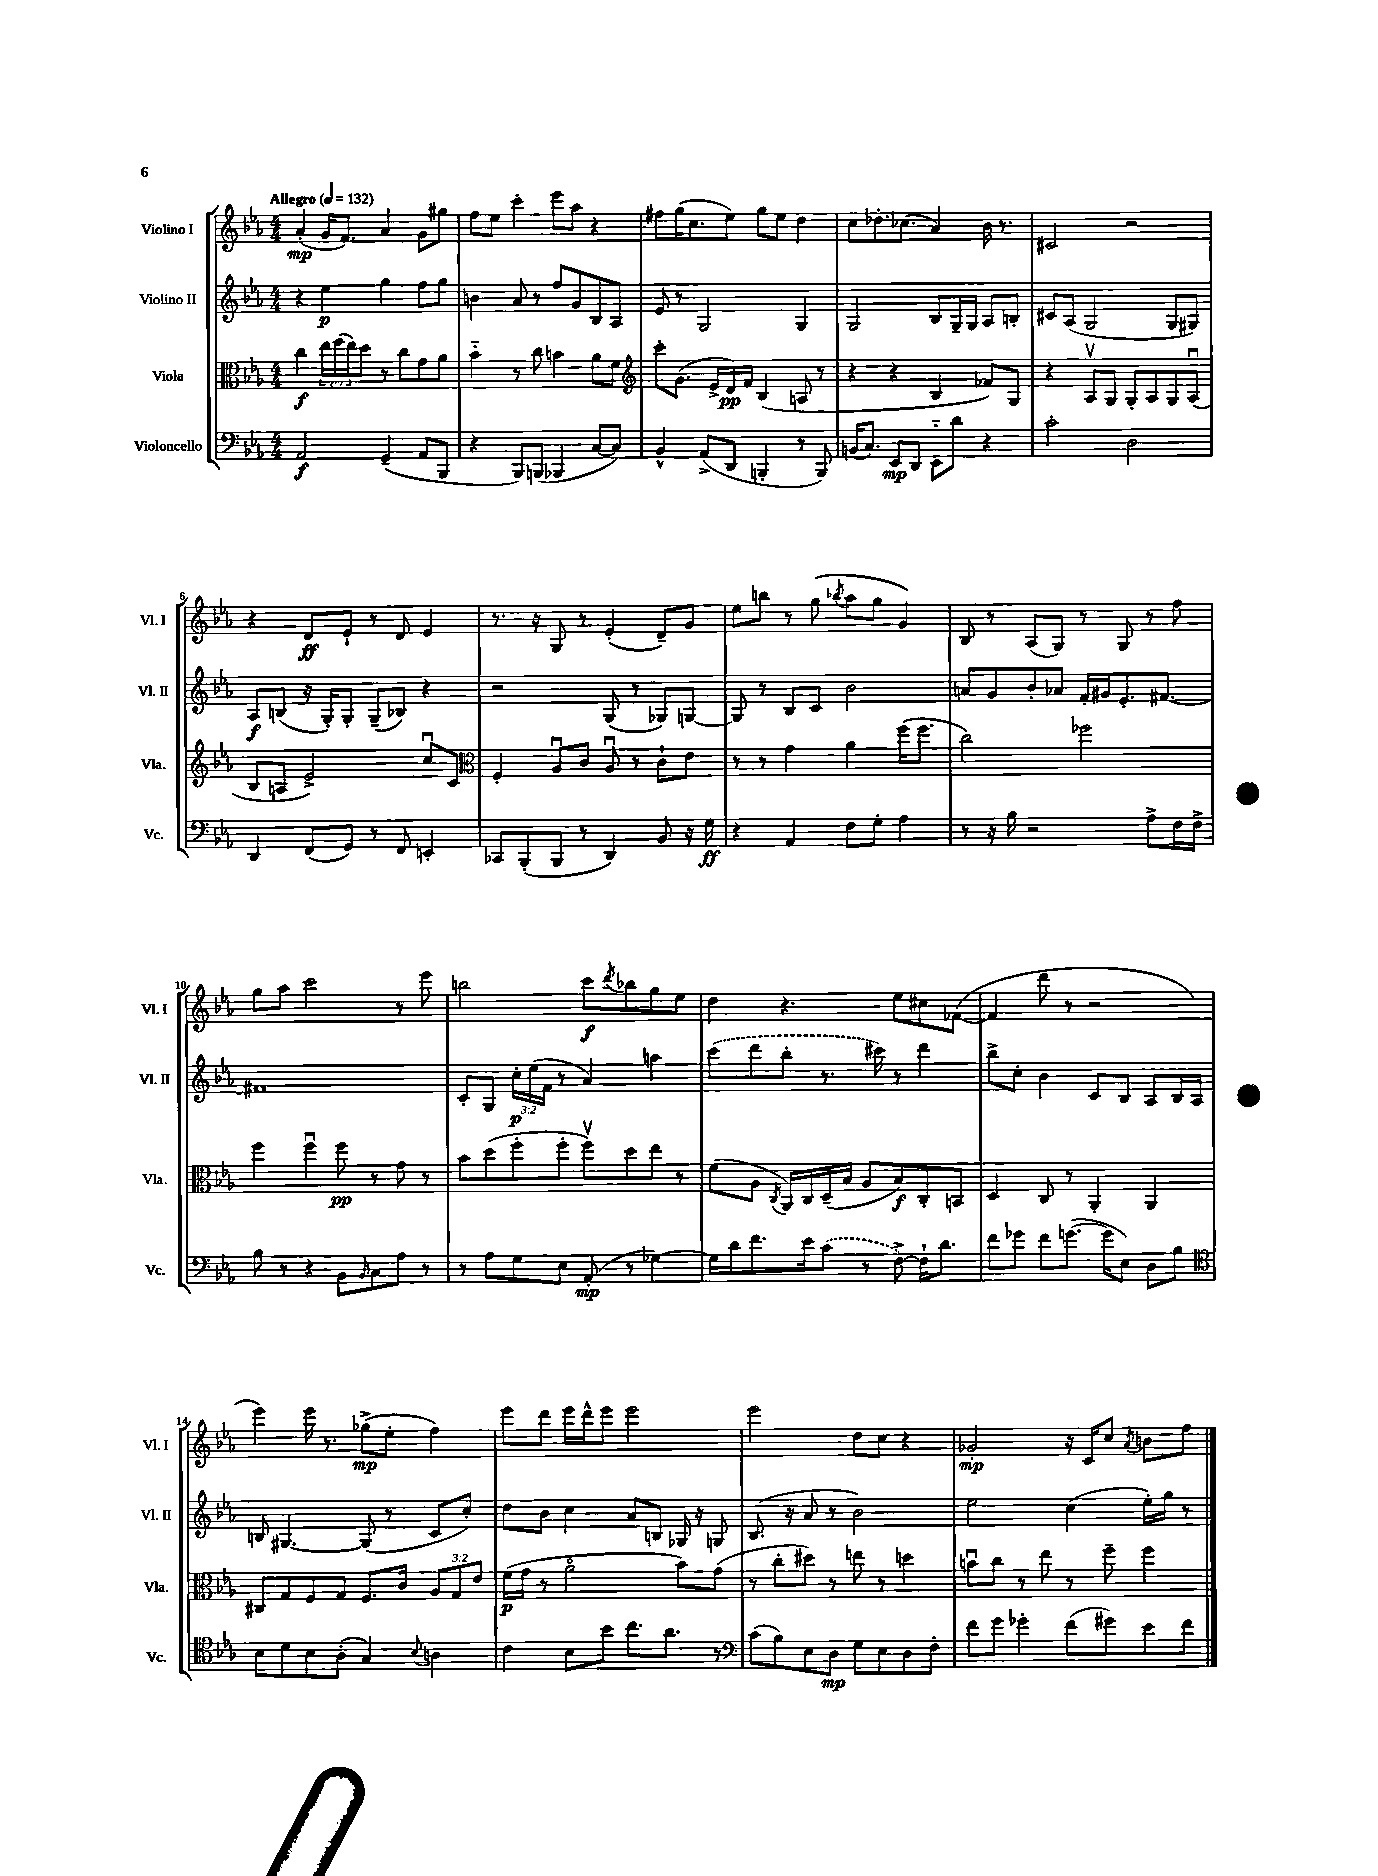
<<
\new StaffGroup <<
\new Staff = "s0" \with { instrumentName = "Violino I" shortInstrumentName = "Vl. I" } {
    \clef treble \key ees \major \numericTimeSignature \time 4/4 \tempo "Allegro" 4 = 132
    aes'4-.\mp( g'16 f'8.) aes'4 g'8 gis''8 |
    f''8 ees''8 c'''4-. ees'''8 aes''8 r4 |
    fis''8 g''16( c''8. ees''8) g''8 ees''8 d''4 |
    c''8 des''8.-. ces''8.( aes'4) bes'16 r8. |
    cis'2 r2 |
    r4 d'8\ff ees'8-! r8 d'8 ees'4 |
    r8. r16 g8 r8 ees'4-.( d'8--) g'8 |
    ees''8 b''8 r8 g''8( \acciaccatura { bes''8 } aes''8 g''8 g'4) |
    bes8 r8 aes8( g8) r8 g8 r8 f''8 |
    g''8 aes''8 c'''2 r8 ees'''8 |
    b''2 c'''8\f \acciaccatura { d'''8 } bes''8 g''8 ees''8 |
    d''4 r4. ees''8 cis''8 fes'8~( |
    fes'4 d'''8 r8 r2 |
    ees'''4) ees'''16 r8. ges''8->\mp( ees''8-. f''4) |
    ees'''8 d'''8 ees'''16 d'''16-^ ees'''8 ees'''2 |
    ees'''2 d''8 c''8 r4 |
    ges'2-.\mp r16 c'16 c''8 \acciaccatura { aes'8 } b'8 f''8 \bar "|." |
}
\new Staff = "s1" \with { instrumentName = "Violino II" shortInstrumentName = "Vl. II" } {
    \clef treble \key ees \major \numericTimeSignature \time 4/4 \override Staff.TupletNumber.text = #tuplet-number::calc-fraction-text
    r4 ees''4\p g''4 f''8 g''8 |
    b'4 aes'8 r8 f''8 g'8 bes8 aes8 |
    ees'8 r8 g2 g4 |
    g2 bes8 g16-- g16 aes8 b8-. |
    cis'8 aes8( g2 g8 gis8) |
    aes8\f b8( r16 g16-.) g8-. g8--( bes8) r4 |
    r2 g8( r8 ges8) g8~ |
    g8 r8 bes8 c'8 bes'2 |
    a'8 g'8 bes'8-. aes'8 f'16-. gis'16 ees'8.-. fis'8.~ |
    fis'1 |
    c'8-. g8 \tuplet 3/2 { c''16-.\p ees''16( f'16 } r8 aes'4) a''4 |
    \once \slurDashed c'''8( d'''8 bes''8-. r8. cis'''16) r8 d'''4 |
    bes''8-> c''8-. bes'4 c'8 bes8 aes8 bes16 aes16 |
    b8 gis4.~ gis8( r8 c'8 c''8-.) |
    d''8 bes'8 c''4 aes'8 b8 ges16 r16 g8 |
    bes8.( r16 aes'8 r8 bes'2) |
    ees''2 c''4( ees''16-.) g''16 r8 \bar "|." |
}
\new Staff = "s2" \with { instrumentName = "Viola" shortInstrumentName = "Vla." } {
    \clef alto \key ees \major \numericTimeSignature \time 4/4 \override Staff.TupletNumber.text = #tuplet-number::calc-fraction-text
    c''4\f \tuplet 3/2 { ees''16 f''16( ees''16) } d''8 r8 c''8 g'8 aes'8 |
    bes'4-_ r8 c''8 b'4 aes'8 f'8 |
    \clef treble c'''8-. g'8.( ees'16-> d'16\pp) f'16 bes4( a8 r8 |
    r4 r4 bes4 fes'8) g8 |
    r4 aes8\upbow g8 g8-. aes8 g8 aes8\downbow( |
    bes8 a8 ees'2->) c''8\downbow c'8 |
    \clef alto f4-. aes8\downbow c'8 aes8\downbow r8 c'8-! ees'8 |
    r8 r8 g'4 aes'4 f''16( f''8. |
    c''2) fes''2 |
    f''4 f''4\downbow f''8\pp r8 g'8 r8 |
    bes'8 d''8( f''8-. f''8-. f''8\upbow) d''8 ees''8 r8 |
    f'8( aes8 \acciaccatura { c8 } aes,16) c16 d16--( bes16 aes8 bes8\f) c8-. b,8 |
    d4 c8 r8 aes,4-. aes,4 |
    cis8 g8 f8 g8 f8. c'16 \tuplet 3/2 { aes8 g8 ees'8 } |
    f'16\p( g'16 r8 aes'2\flageolet bes'8) g'8( |
    r8 c''8-. dis''8) r8 e''8 r8 d''4 |
    b'8\downbow c''8 r8 ees''8 r8 f''8-- f''4 \bar "|." |
}
\new Staff = "s3" \with { instrumentName = "Violoncello" shortInstrumentName = "Vc." } {
    \clef bass \key ees \major \numericTimeSignature \time 4/4
    aes,2\f g,4--( aes,8 bes,,8 |
    r4 bes,,8) b,,8( bes,,4 c8~ c8) |
    bes,4-^ aes,8->( d,8 b,,4-. r8 b,,8) |
    b,16( c8.) ees,8\mp d,8 ees,8-_ d'8 r4 |
    c'2-. d2 |
    d,4 f,8( g,8) r8 f,8 e,4-. |
    ces,8 bes,,8-.( bes,,8 r8 d,4) bes,8 r16 g16\ff |
    r4 aes,4 f8 g8-. aes4 |
    r8 r16 bes16 r2 aes8-> f16 f16-> |
    bes8 r8 r4 bes,8 \grace { bes,16 } c8 aes8 r8 |
    r8 aes8 g8 ees8 aes,8-.\mp( r8 ges4~) |
    ges16 d'16 f'8. ees'16 \once \slurDashed c'8( r8 f8~->) f16-! d'8. |
    f'8 ges'8 f'8 g'8.~( g'16 ees8) d8 bes8 |
    \clef tenor bes8 d'8 bes8 aes8-.( g4) \appoggiatura { bes8 } a4 |
    c'4 bes8 bes'8 c''8. aes'8. r8 |
    \clef bass c'8( bes8) ees8 d8\mp g8 ees8 d8 f8-. |
    f'8 g'8 ges'4-. f'8( gis'8) ees'8 f'8 \bar "|." |
}
>>
>>
